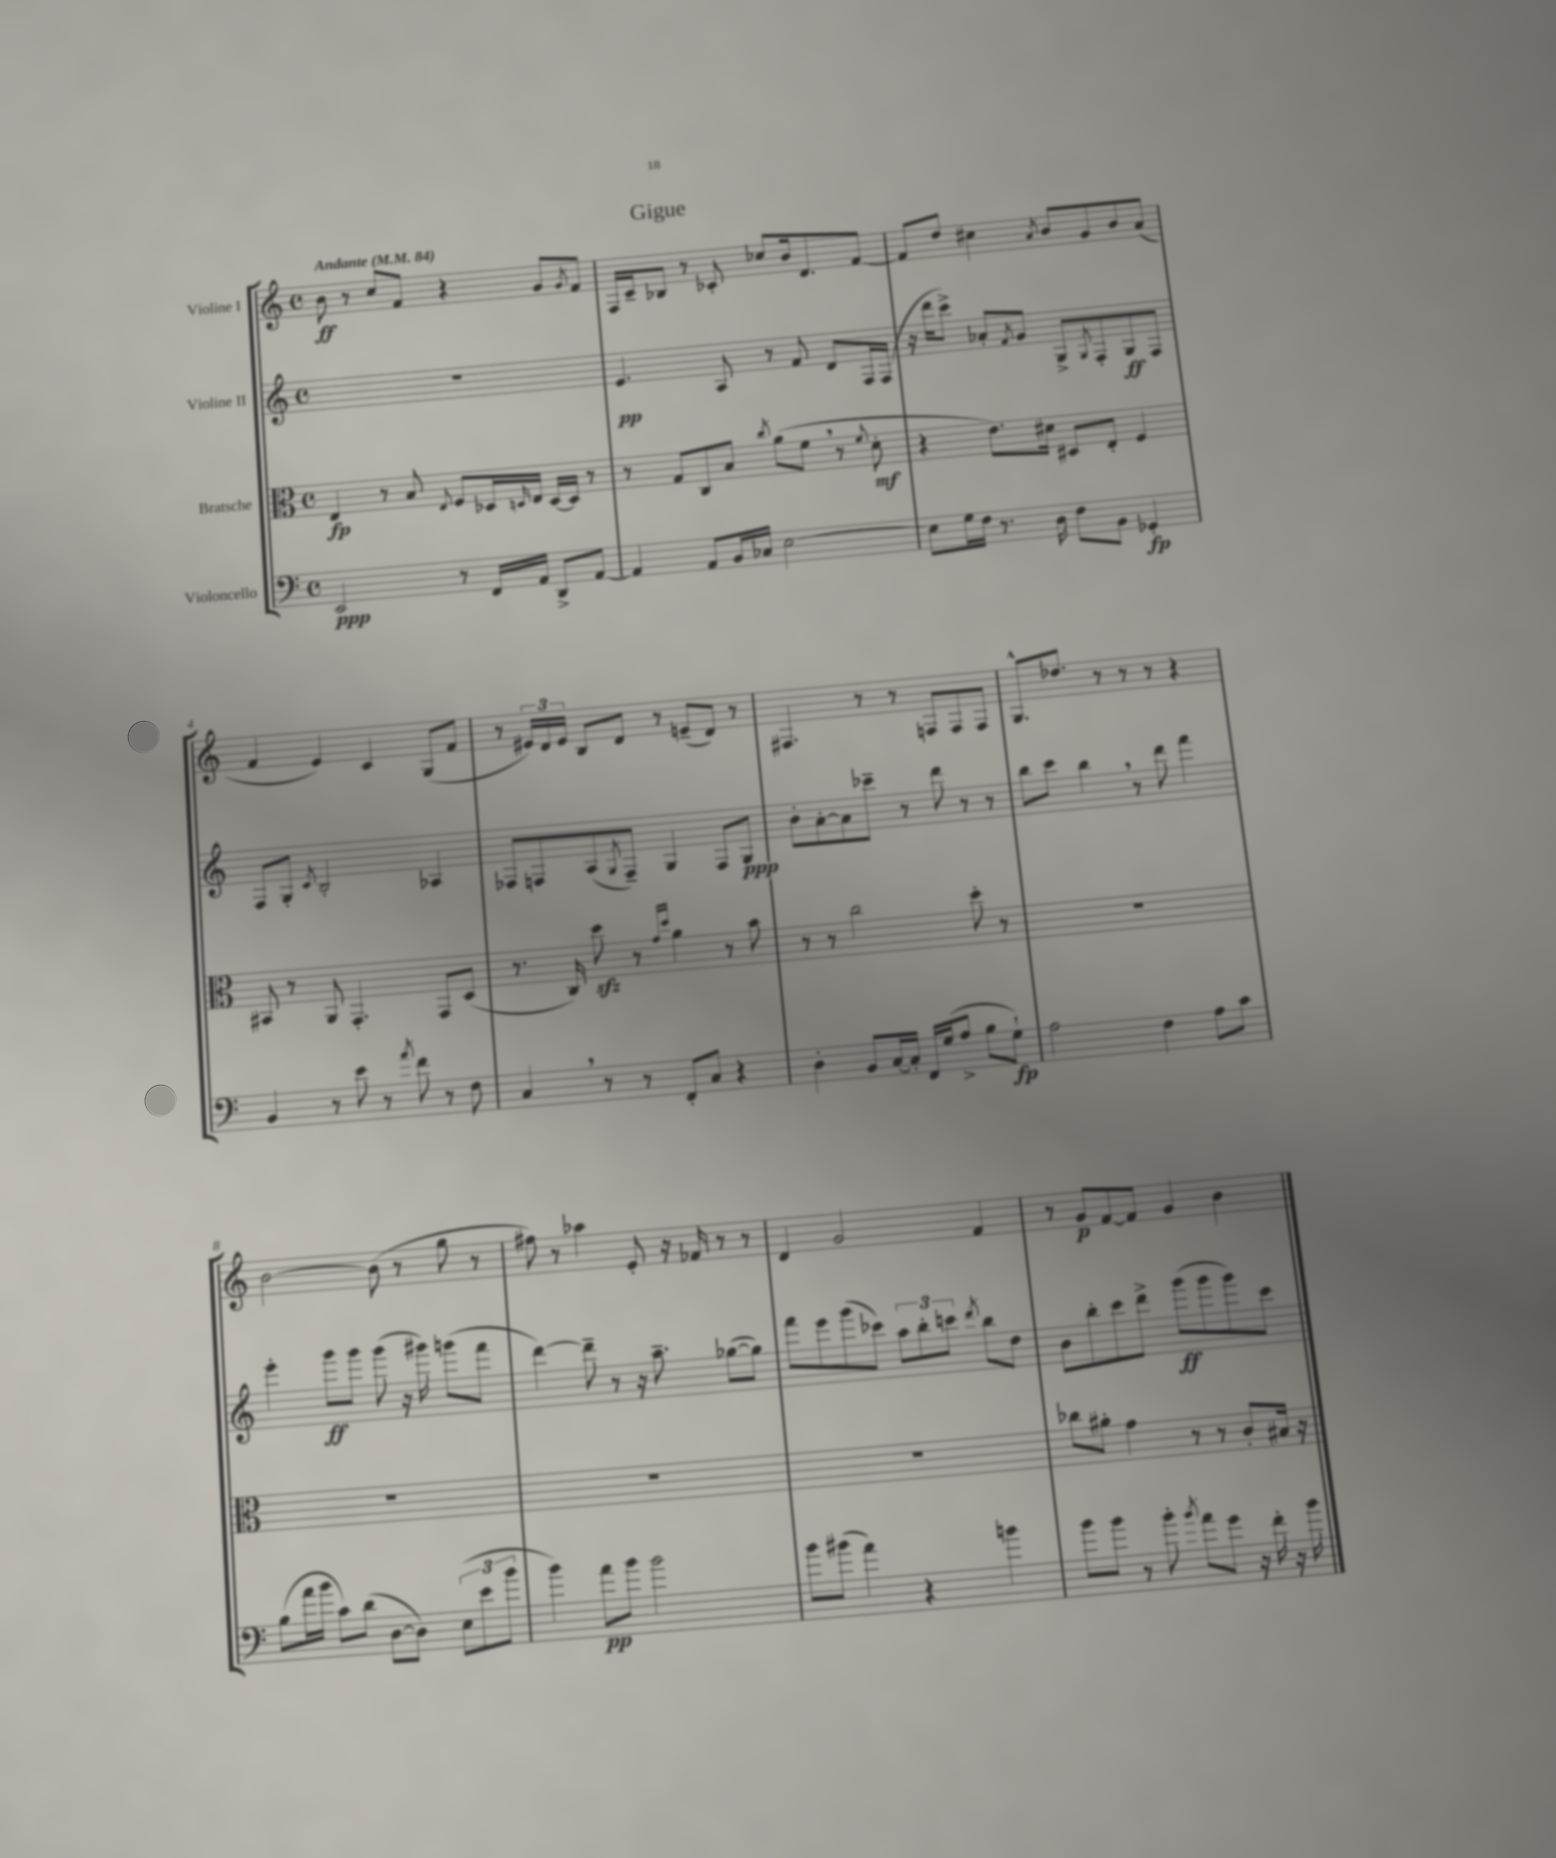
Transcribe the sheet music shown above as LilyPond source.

\header { title = "Gigue" }
<<
\new StaffGroup <<
\new Staff = "s0" \with { instrumentName = "Violine I" } {
    \clef treble \key c \major \defaultTimeSignature \time 4/4 \tempo "Andante" 4 = 84
    b'8\ff r8 c''8 f'8 r4 g'8 \acciaccatura { g'8 } f'8 |
    f16 c'16-- bes8 r8 ces'8-. ces''8 b'16 d'8. f'8~ |
    f'8 d''8 cis''4 \acciaccatura { a'8 } b'8 g'8 b'8 a'8( |
    f'4 e'4) c'4 g8( f'8 |
    r8 \tuplet 3/2 { eis'16) d'16 eis'16 } b8 d'8 r8 e'8--( d'8) r8 |
    fis4. r8 r8 f8 f8 f8 |
    g8.-^ des''8. r8 r8 r8 r4 |
    b'2~ b'8( r8 g''8 r8 |
    fis''8) r8 aes''4 e'8-. r16 fes'16 r8 r8 |
    d'4 g'2 f'4 |
    r8 g'8\p f'8~ f'8 g'4 b'4 \bar "|." |
}
\new Staff = "s1" \with { instrumentName = "Violine II" } {
    \clef treble \key c \major \defaultTimeSignature \time 4/4
    R1 |
    e'4.\pp a8 r8 f'8 d'8 f16 f16( |
    r16 d'''16 c'''8->) aes'8-. \acciaccatura { f'8 } g'8 g8-> \acciaccatura { g8 } f8-. g8\ff f8 |
    f8 g8-. \acciaccatura { c'8 } b2-. aes4 |
    fes8 f8 a8( \acciaccatura { g8 } f8--) g4 f8 g8\ppp |
    b'8-. a'8~-. a'8 ces'''8-- r8 d'''8 r8 r8 |
    b''8 c'''8 b''4 \breathe r8 d'''8 f'''4 |
    e'''4-. g'''8\ff g'''8 g'''8( r16 gis'''16) g'''8( f'''8 |
    d'''4~) d'''8-- r8 r16 a''8.-- ges''8~( ges''8) |
    f'''8 e'''8 g'''8( ces'''8) \tuplet 3/2 { a''8 b''8-. c'''8 } \acciaccatura { d'''8 } b''8 d''8 |
    b'8 b''8-. c'''8 d'''8-> g'''8\ff( g'''8 g'''8) c'''8 \bar "|." |
}
\new Staff = "s2" \with { instrumentName = "Bratsche" } {
    \clef alto \key c \major \defaultTimeSignature \time 4/4
    e4\fp r8 b8 \appoggiatura { e8 } f8 des16 \grace { d16 } e16 d16~ d16 r8 |
    r8 g8 c8 b8 \acciaccatura { c''8 } a'8( f'8 \breathe r8 \appoggiatura { f'8 } d'8-.\mf |
    r4 e'8.) dis'16 dis8 e8-. f4 |
    bis,8 r8 a,8 g,4.-. g,8 d8( |
    r8. c16) d''8\sfz r8 \grace { g'16 d''16 } a'4 r8 b'8 |
    r8 r8 c''2 d''8-. r8 |
    R1 |
    R1 |
    R1 |
    R1 |
    ces''8 ais'8-. g'4 r8 r8 c'8-. bis16 r16 \bar "|." |
}
\new Staff = "s3" \with { instrumentName = "Violoncello" } {
    \clef bass \key c \major \defaultTimeSignature \time 4/4
    e,2\ppp r8 f,16 a,16 d,8-> a,8~ |
    a,4 a,8 b,16 ces16 e2~ |
    e8 g16 f16 r8. d16 f8 b,8 ges,4-.\fp |
    b,4 r8 e'8 r8 \acciaccatura { a'8 } f'8 r8 f8 |
    c4 \breathe r8 r8 f,8-. c8 r4 |
    d4-. b,8 c16~ c16-. f,16 g16( a8-> b8 g8-!\fp) |
    a2 f4 a8 c'8 |
    b8( a'16 b'16 c'8) d'8( d8~ d8) \tuplet 3/2 { e8( e'8 b'8 } |
    b'4) a'8\pp b'8 b'2 |
    b'8 bis'8( a'4) r4 b'4 |
    b'8 b'8 r8 b'8-. \acciaccatura { b'8 } a'8 g'8 r16 f'16-. r16 b'16 \bar "|." |
}
>>
>>
